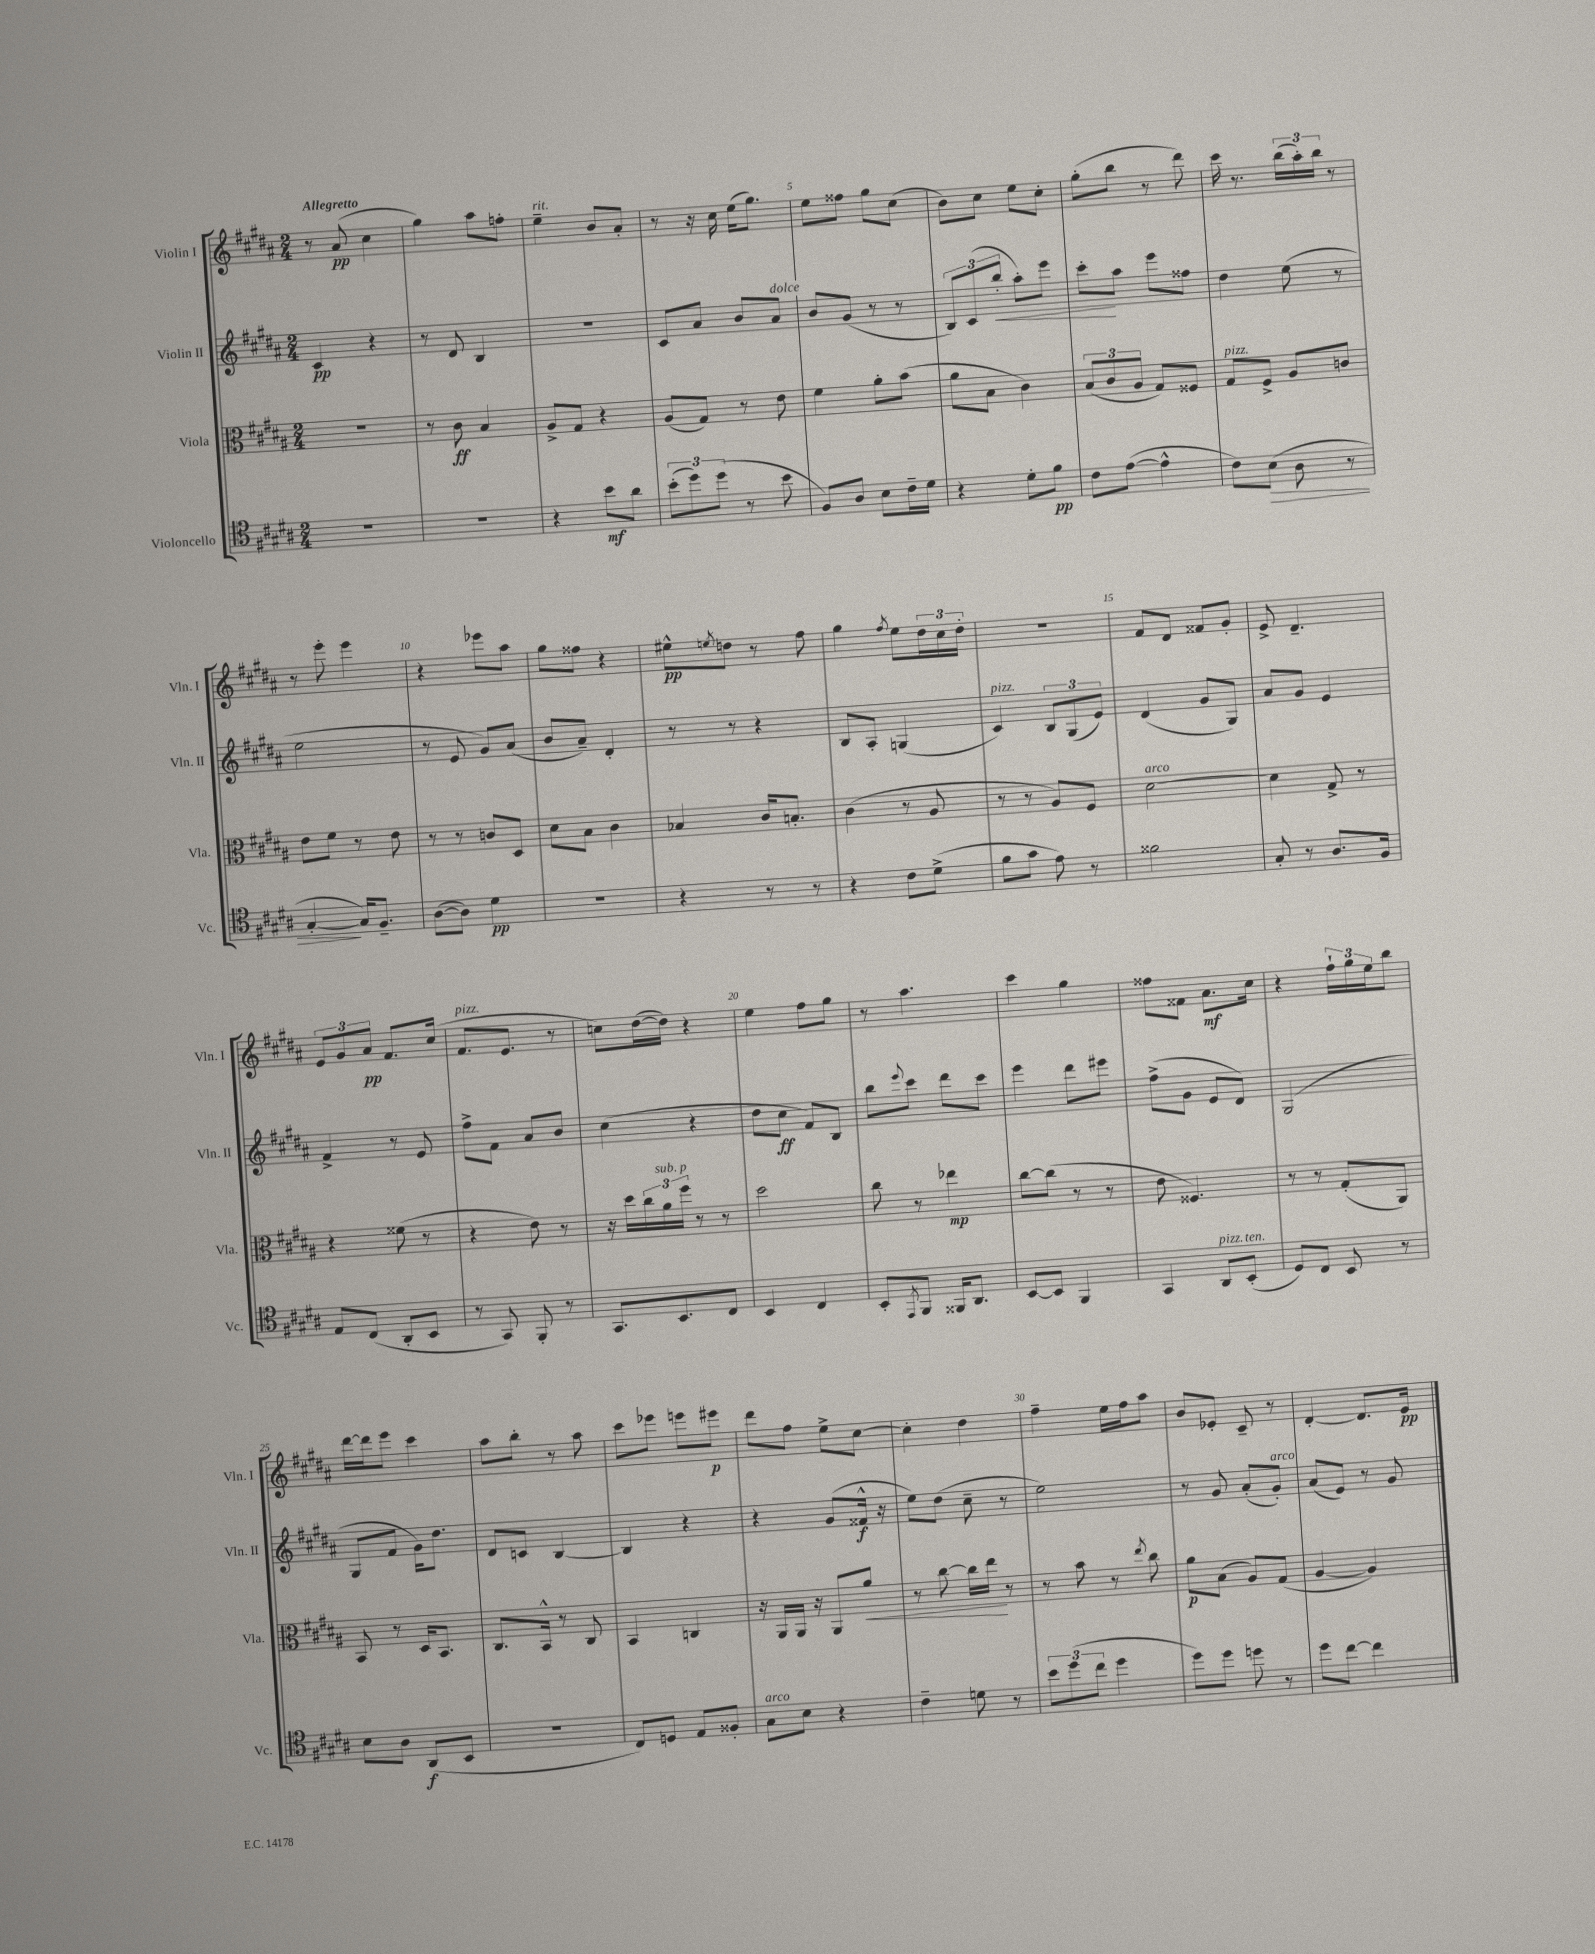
<<
\new StaffGroup <<
\new Staff = "s0" \with { instrumentName = "Violin I" shortInstrumentName = "Vln. I" } {
    \clef treble \key b \major \numericTimeSignature \time 2/4 \tempo "Allegretto"
    r8 ais'8\pp( cis''4 |
    gis''4) ais''8 f''8-. |
    e''4--^\markup { \italic "rit." } b'8 ais'8-. |
    r8 r16 cis''16 e''16( gis''8.) |
    e''8 fisis''8 gis''8 cis''8( |
    b'8) cis''8 e''8 cis''8-. |
    gis''8-.( b''8 r8 dis'''8) |
    cis'''16 r8. \tuplet 3/2 { b''16( ais''16-.) b''16 } r8 |
    r8 e'''8-. e'''4 |
    r4 ees'''8 ais''8 |
    gis''8 fisis''8 r4 |
    eis''8-^\pp \acciaccatura { e''8 } d''8 r8 fis''8 |
    gis''4 \acciaccatura { fis''8 } e''8 \tuplet 3/2 { dis''16 cis''16 dis''16-. } |
    r2 |
    fis'8 dis'8 fisis'8 gis'8-. |
    e'8-> dis'4.-- |
    \tuplet 3/2 { e'8 gis'8 ais'8\pp } fis'8. cis''16( |
    fis'8.^\markup { \italic "pizz." } e'8. r8 |
    c''8) dis''16~( dis''16) r4 |
    e''4 fis''8 gis''8 |
    r8 ais''4. |
    cis'''4 gis''4 |
    fisis''8 fisis'8 ais'8.\mf cis''16 |
    r4 \tuplet 3/2 { fis''16-! gis''16 e''16 } b''8 |
    dis'''16~ dis'''16 e'''8 cis'''4 |
    ais''8 b''8-. r8 ais''8 |
    cis'''8 ees'''8 e'''8 eis'''8\p |
    dis'''8 fis''8 e''8-> cis''8~ |
    cis''4-. dis''4 |
    fis''4-- e''16 fis''16 ais''8 |
    b'8 ees'8-. cis'8-- r8 |
    dis'4~-. dis'8. e'16\pp \bar "|." |
}
\new Staff = "s1" \with { instrumentName = "Violin II" shortInstrumentName = "Vln. II" } {
    \clef treble \key b \major \numericTimeSignature \time 2/4
    cis'4\pp r4 |
    r8 dis'8 b4 |
    r2 |
    cis'8 ais'8 b'8 ais'8^\markup { \italic "dolce" } |
    b'8 gis'8( r8 r8 |
    \tuplet 3/2 { b8) cis'8( b''8-.\< } ais''8-.) e'''8 |
    cis'''8-.\! ais''8 e'''8 fisis''8 |
    dis''4 e''8( r8 |
    e''2 |
    r8 e'8 gis'8) ais'8( |
    b'8 ais'8--) dis'4-. |
    r8 r8 r4 |
    b8 ais8-. g4( |
    cis'4^\markup { \italic "pizz." }) \tuplet 3/2 { b8 gis8( e'8) } |
    dis'4( gis'8 gis8) |
    ais'8 gis'8 e'4 |
    fis'4-> r8 e'8 |
    fis''8-> fis'8 ais'8 b'8 |
    cis''4( r4 |
    dis''8 cis''8\ff fis'8) b8 |
    b''8 \appoggiatura { e'''8 } cis'''8 dis'''8 cis'''8 |
    e'''4 dis'''8 eis'''8 |
    fis''8->( gis'8 e'8 dis'8) |
    gis2( |
    gis8 fis'8 gis'16) dis''8. |
    dis'8 c'8 b4~ |
    b4 r4 |
    r4 gis'8( fisis'16-^\f r16 |
    e''8) dis''8( cis''8-- r8 |
    e''2) |
    r8 gis'8 ais'8-.( gis'8-.^\markup { \italic "arco" }) |
    ais'8( e'8) r8 gis'8 \bar "|." |
}
\new Staff = "s2" \with { instrumentName = "Viola" shortInstrumentName = "Vla." } {
    \clef alto \key b \major \numericTimeSignature \time 2/4
    R2 |
    r8 cis'8\ff b4 |
    ais8-> gis8 r4 |
    ais8( gis8) r8 e'8 |
    fis'4 ais'8-. b'8( |
    ais'8 b8 cis'4) |
    \tuplet 3/2 { b8( cis'8 ais8 } gis8) fisis8 |
    gis8^\markup { \italic "pizz." } fis8-> ais8 c'8 |
    e'8 fis'8 r8 e'8 |
    r8 r8 c'8 dis8 |
    dis'8 b8 cis'4 |
    bes4 cis'16 b8.-. |
    cis'4( r8 ais8 |
    r8 r8 ais8) fis8 |
    dis'2~^\markup { \italic "arco" } |
    dis'4 gis8-> r8 |
    r4 fisis'8( r8 |
    r4 e'8) r8 |
    r16 dis''16 \tuplet 3/2 { cis''16 ais'16^\markup { \italic "sub. p" } fis''16 } r8 r8 |
    dis''2 |
    cis''8 r8 ees''4\mp |
    cis''8~ cis''8( r8 r8 |
    e'8 fisis4.) |
    r8 r8 gis8-.( ais,8) |
    b,8 r8 dis16 b,8. |
    cis8. b,16-^ r8 cis8 |
    b,4 c4 |
    r16 ais,16 ais,16 r16 ais,8 ais'8\< |
    r8 cis''8~ cis''16 e''16\! r8 |
    r8 b'8 r8 \acciaccatura { e''8 } cis''8 |
    ais'8\p b8( ais8) gis8( |
    ais4~ ais4) \bar "|." |
}
\new Staff = "s3" \with { instrumentName = "Violoncello" shortInstrumentName = "Vc." } {
    \clef tenor \key b \major \numericTimeSignature \time 2/4
    R2 |
    R2 |
    r4 b'8\mf ais'8 |
    \tuplet 3/2 { b'8-.( dis''8) dis''8( } r8 b'8 |
    fis8) ais8 b8 cis'16-- dis'16 |
    r4 dis'8-. fis'8\pp |
    cis'8 e'8~( e'4-^ |
    cis'8) b8\>( ais8 r8 |
    gis4~-.\! gis16) fis8.-- |
    ais8~( ais8) dis'4\pp |
    R2 |
    r4 r8 r8 |
    r4 cis'8 dis'8->( |
    fis'8 gis'8 e'8) r8 |
    fisis'2 |
    gis8-. r8 ais8. fis16 |
    e8 cis8( ais,8-. b,8 |
    r8 gis,8) fis,8-. r8 |
    gis,8. b,8. cis8 |
    b,4 cis4 |
    b,8-. \acciaccatura { e,8 } fis,8 fisis,16 ais,8. |
    b,8~ b,8 fis,4 |
    gis,4 ais,8^\markup { \italic "pizz." } b,8-.^\markup { \italic "ten." }( |
    dis8) cis8 b,8 r8 |
    b8 ais8 ais,8\f( b,8 |
    R2 |
    cis8) d8 e8 fisis8-. |
    gis8^\markup { \italic "arco" } b8 r4 |
    cis'4-- d'8 r8 |
    \tuplet 3/2 { b'8 dis''8( cis''8 } dis''4 |
    dis''8) dis''8 d''8 r8 |
    dis''8 cis''8~ cis''4 \bar "|." |
}
>>
>>
\layout { \context { \Score \override BarNumber.break-visibility = ##(#f #t #t) barNumberVisibility = #(every-nth-bar-number-visible 5) } }
